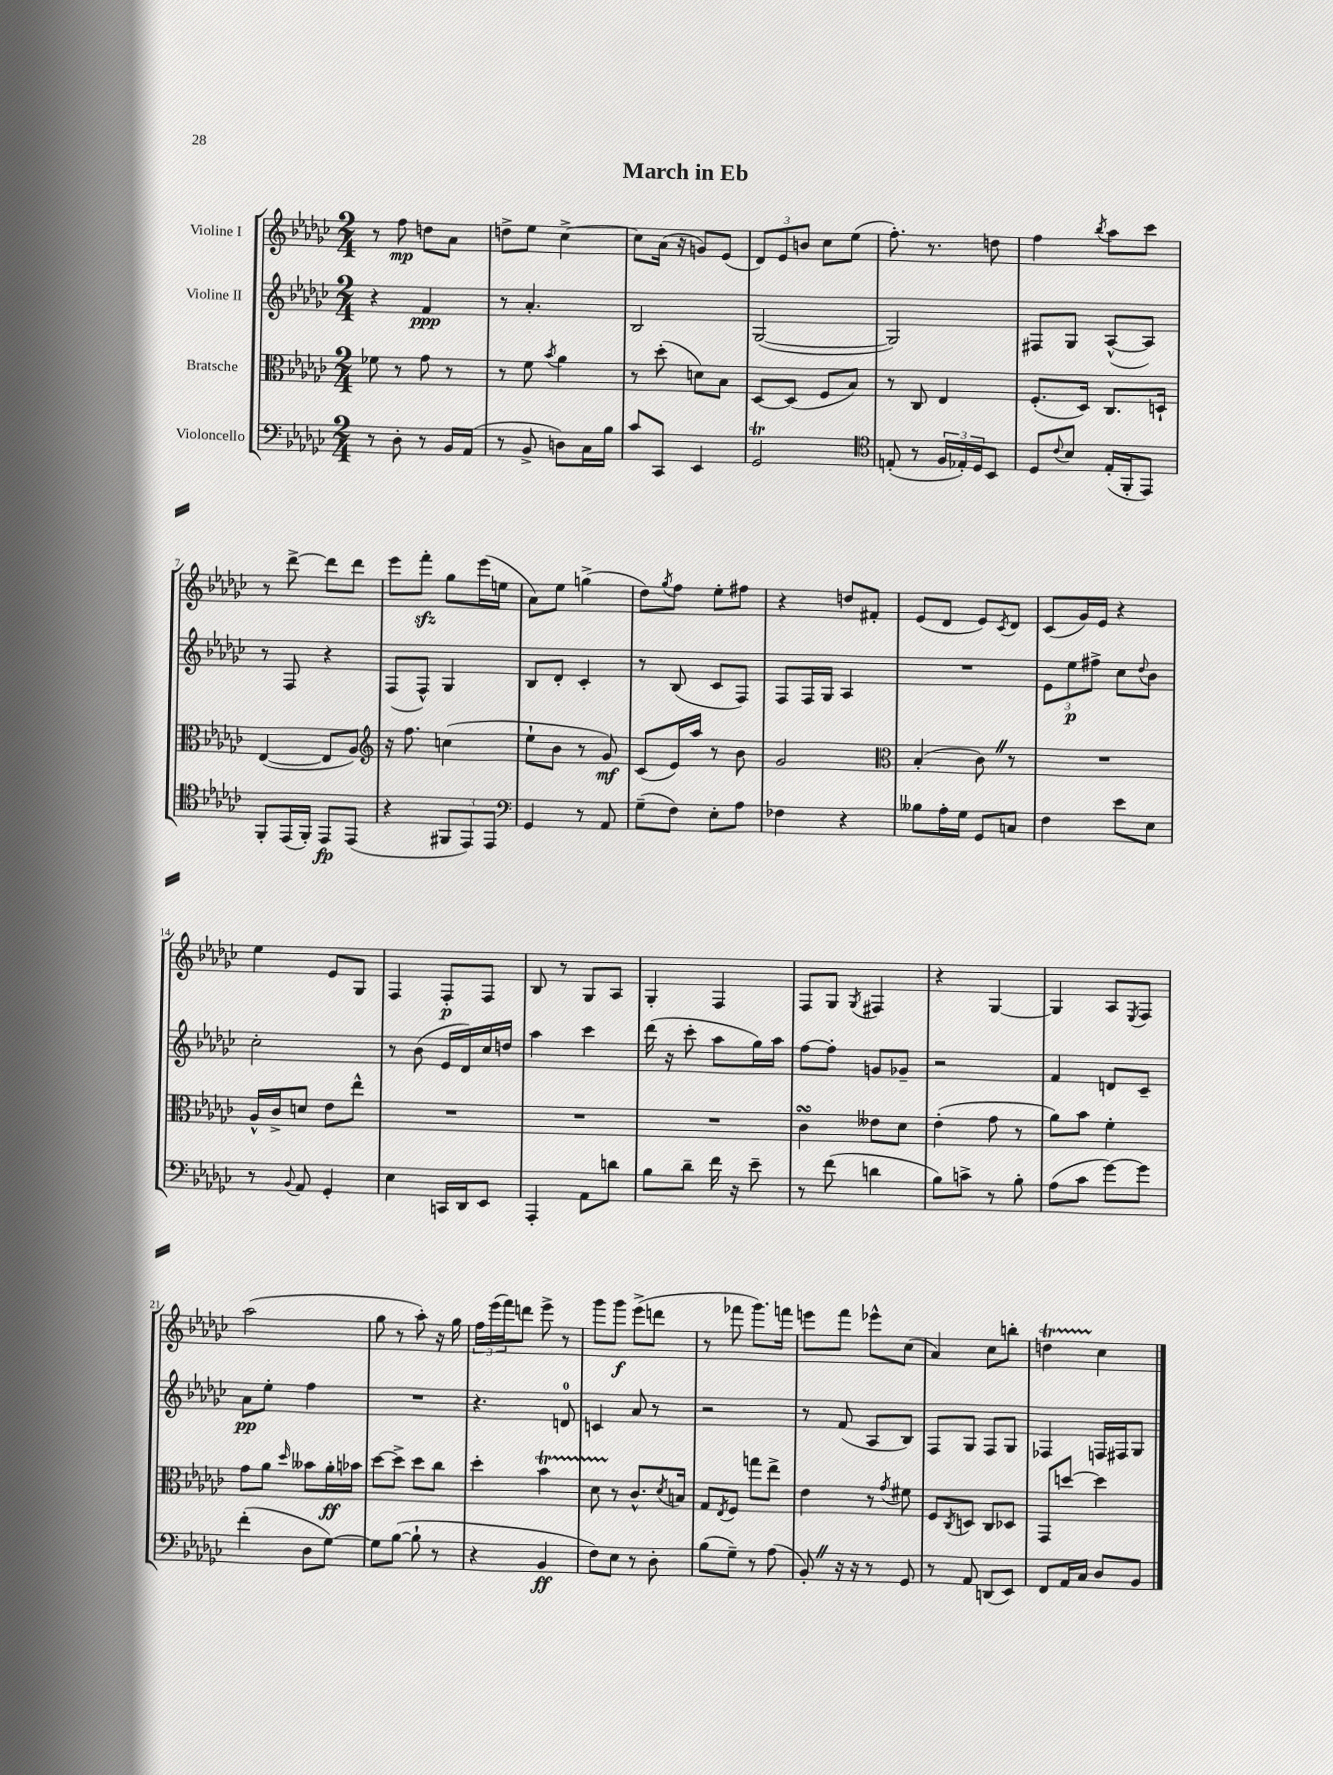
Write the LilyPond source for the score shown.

\header { title = "March in Eb" }
<<
\new StaffGroup <<
\new Staff = "s0" \with { instrumentName = "Violine I" } {
    \clef treble \key ges \major \numericTimeSignature \time 2/4
    r8 f''8\mp d''8 aes'8 |
    d''8-> ees''8 ces''4~-> |
    ces''8 aes'16( r16 g'8) ees'8( |
    \tuplet 3/2 { des'8) ees'8 b'8 } ces''8 ees''8( |
    f''8.-.) r8. d''8 |
    f''4 \acciaccatura { bes''8 } aes''8 ces'''8 |
    r8 des'''8~-> des'''8 des'''8 |
    ees'''8 f'''8-.\sfz ges''8 ees'''16( e''16 |
    aes'8) ees''8 g''4->( |
    des''8) \acciaccatura { ges''8 } f''8 ees''8-. fis''8 |
    r4 d''8 fis'8-. |
    ees'8( des'8 ees'8) \acciaccatura { ces'8 } des'8 |
    ces'8( ges'16) ees'16 r4 |
    ees''4 ees'8 ges8 |
    f4 f8-.\p f8 |
    bes8 r8 ges8 aes8 |
    ges4-. f4 |
    f8 ges8 \acciaccatura { ges8 } fis4 |
    r4 ges4~ |
    ges4 aes8 \acciaccatura { ees8 } f8 |
    aes''2( |
    ges''8 r8 aes''8-.) r16 ges''16 |
    \tuplet 3/2 { f''16 ees'''16( f'''16) } d'''8 ees'''8-> r8 |
    ges'''8 ges'''8\f ees'''8->( d'''8 |
    r8 fes'''8 ges'''8.) f'''16 |
    e'''8 f'''8 ees'''8-^ ces''8( |
    aes'4) ces''8 b''8-. |
    d''4\startTrillSpan ces''4\stopTrillSpan \bar "|." |
}
\new Staff = "s1" \with { instrumentName = "Violine II" } {
    \clef treble \key ges \major \numericTimeSignature \time 2/4
    r4 f'4\ppp |
    r8 aes'4.-. |
    bes2 |
    ges2~( |
    ges2) |
    fis8 ges8 aes8~-^( aes8) |
    r8 f8 r4 |
    f8( f8-^) ges4 |
    bes8 des'8-. ces'4-. |
    r8 bes8( ces'8 f8) |
    f8 f16 ges16 aes4 |
    R2 |
    \tuplet 3/2 { ees'8 ees''8\p fis''8-> } ces''8 \appoggiatura { des''8 } bes'8 |
    ces''2-. |
    r8 bes'8( ees'16 des'16) ces''16 d''16 |
    aes''4 ces'''4 |
    des'''16( r16 ces'''8-. aes''8 ges''16) aes''16 |
    f''8~ f''8-. g'8 ges'8-- |
    r2 |
    f'4 d'8 ces'8-- |
    aes'8\pp ees''8-. f''4 |
    R2 |
    r4. d'8-0 |
    c'4 aes'8 r8 |
    r2 |
    r8 f'8( aes8 bes8) |
    f8 ges8 f8 ges8 |
    fes4 f16 fis16 ges8 \bar "|." |
}
\new Staff = "s2" \with { instrumentName = "Bratsche" } {
    \clef alto \key ges \major \numericTimeSignature \time 2/4
    fes'8 r8 ges'8 r8 |
    r8 f'8 \acciaccatura { bes'8 } aes'4 |
    r8 des''8-.( d'8) bes8 |
    des8~ des8( f8 bes8) |
    r8 ces8 ees4 |
    f8.-.( des16) ces8. d16-! |
    ees4~( ees8 aes8) |
    \clef treble r16 f''8. c''4( |
    ees''8-! bes'8 r8 ges'8\mf) |
    ces'8( ees'16) aes''16 r8 bes'8 |
    ges'2 |
    \clef alto bes4-.( ces'8) \once \override BreathingSign.text = \markup { \musicglyph "scripts.caesura.straight" } \breathe r8 |
    R2 |
    aes16-^ ces'16-> d'8 ees'8 ees''8-^ |
    R2 |
    R2 |
    R2 |
    ces'4\turn eeses'8 des'8 |
    ees'4-.( ges'8 r8 |
    aes'8) bes'8 f'4-. |
    ges'8 aes'8 \grace { des''16 } beses'8 aes'16-.\ff bes'16 |
    des''8~ des''8-> des''8 ces''8 |
    des''4-. bes'4\startTrillSpan |
    des'8 r8\stopTrillSpan ces'8.-^ \acciaccatura { des'8 } b16 |
    ges8 \acciaccatura { ees8 } f8 g''8 ees''8-> |
    ees'4 r8 \acciaccatura { ges'8 } fis'8 |
    f8 \acciaccatura { ces8 } d8 ces8 des8 |
    ges,8 d''8~ d''4 \bar "|." |
}
\new Staff = "s3" \with { instrumentName = "Violoncello" } {
    \clef bass \key ges \major \numericTimeSignature \time 2/4
    r8 des8-. r8 bes,16 aes,16( |
    r8 bes,8-> d8) ces16 bes16 |
    ces'8 ces,8 ees,4 |
    ges,2\trill |
    \clef tenor e8-.( r8 \tuplet 3/2 { f16 ees16-.) des16 } bes,8 |
    des8 \appoggiatura { ces'8 } bes8 ees16-.( f,16-. ees,8) |
    f,8-. ees,16( f,16-.) ees,8\fp ees,8( |
    r4 \tuplet 3/2 { fis,8 ees,8) ees,8 } |
    \clef bass ges,4 r8 aes,8 |
    ges8--( f8) ees8-. aes8 |
    fes4 r4 |
    beses8 aes16-. ges16 ges,8 c8 |
    f4 ees'8 ees8 |
    r8 \appoggiatura { bes,8 } aes,8 ges,4-. |
    ees4 c,16 des,16 ees,8 |
    aes,,4-. aes,8 d'8 |
    bes8 des'8-- f'16 r16 ees'8-- |
    r8 f'8( d'4 |
    bes8) c'8-> r8 bes8-. |
    aes8( ces'8 ges'8~) ges'8 |
    f'4-.( des8 ges8~) |
    ges8 bes8~( bes8-! r8 |
    r4 bes,4\ff |
    f8) ees8 r8 des8-. |
    bes8( ges8--) r8 aes8( |
    bes,8-.) \once \override BreathingSign.text = \markup { \musicglyph "scripts.caesura.straight" } \breathe r16 r16 r8 ges,8 |
    r8 aes,8 d,8( ees,8) |
    f,8 aes,16 ces16 des8 bes,8 \bar "|." |
}
>>
>>
